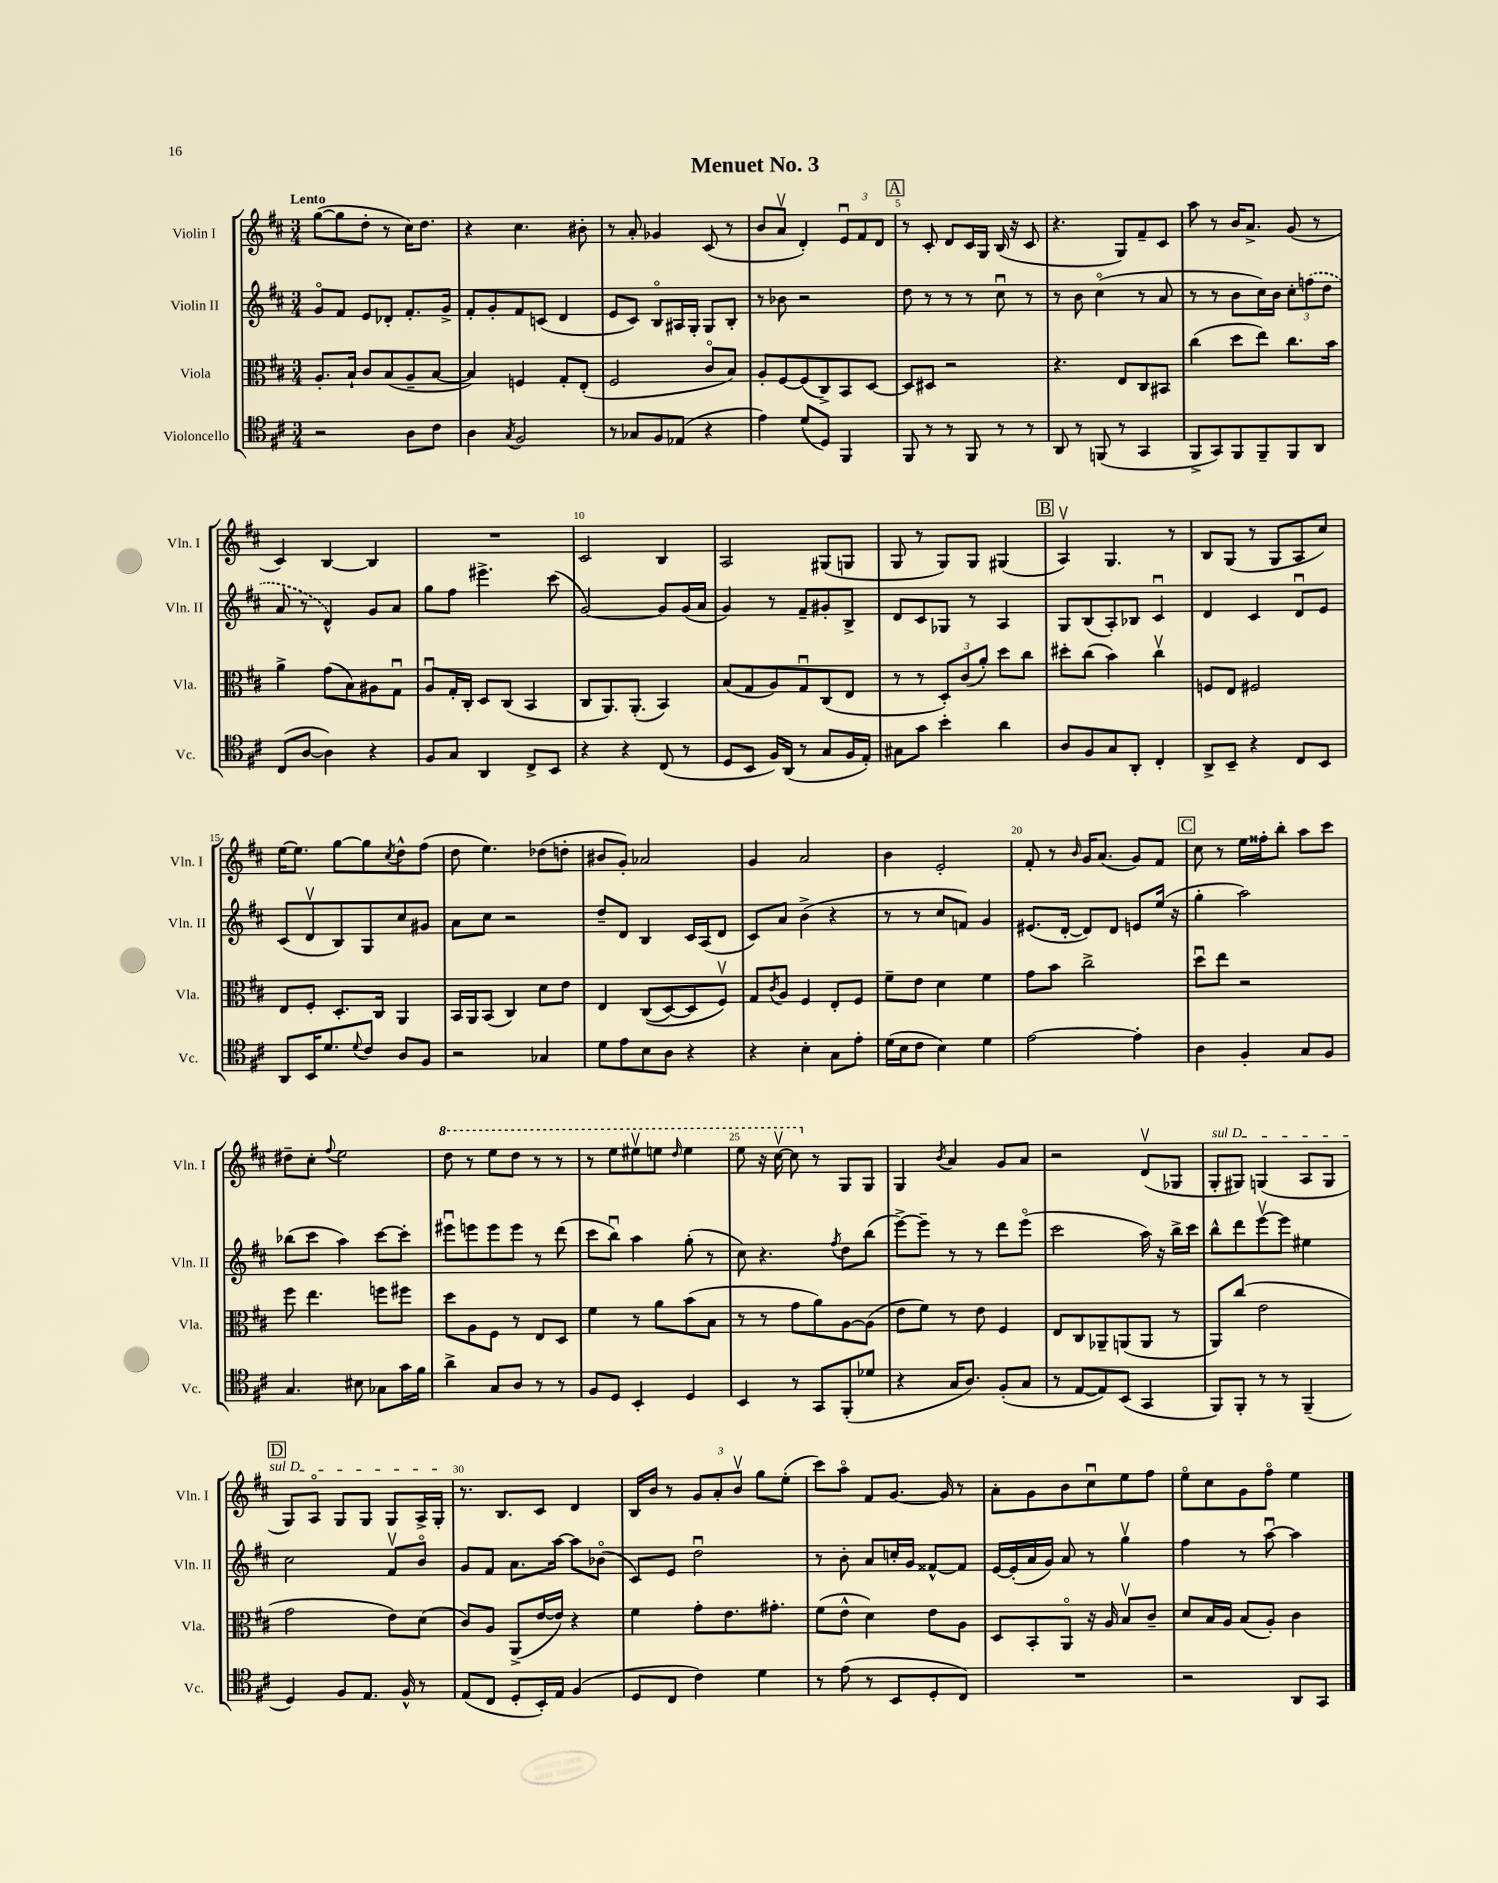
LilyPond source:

\header { title = "Menuet No. 3" }
<<
\new StaffGroup <<
\new Staff = "s0" \with { instrumentName = "Violin I" shortInstrumentName = "Vln. I" } {
    \clef treble \key d \major \numericTimeSignature \time 3/4 \tempo "Lento"
    g''8~( g''8 d''8-. r8 cis''16) d''8. |
    r4 cis''4. bis'8-. |
    r8 a'8-. ges'4 cis'8( r8 |
    b'8 a'8\upbow d'4-.) \tuplet 3/2 { e'8\downbow fis'8 d'8 } |
    \mark \markup { \box "A" } r8 cis'8-. d'8 cis'16 g16 b16( r16 cis'8 |
    r4. g8) fis'8-- cis'8 |
    a''8 r8 b'16 a'8.-> g'8( r8 |
    cis'4) b4~ b4 |
    R2. |
    cis'2 b4 |
    a2 gis8( g8 |
    g8 r8 g8) g8 gis4( |
    \mark \markup { \box "B" } a4\upbow) g4. r8 |
    b8 g8( r8 g8 a8 cis''8) |
    e''16~ e''8. g''8~ g''8 \acciaccatura { cis''8 } d''8-^ fis''8( |
    d''8 e''4.) des''8( d''8-. |
    bis'8 g'8-.) aes'2 |
    g'4 a'2 |
    b'4 e'2-. |
    fis'8-. r8 \grace { b'16 } g'16 a'8.( g'8) fis'8 |
    \mark \markup { \box "C" } cis''8 r8 e''16 fisis''16-. b''8-. a''8 cis'''8 |
    dis''8-- cis''8-. \appoggiatura { fis''8 } e''2 |
    \ottava #1 d'''8 r8 e'''8 d'''8 r8 r8 |
    r8 e'''8 eis'''8\upbow e'''8 \grace { d'''16 } e'''4 |
    e'''8 r16 cis'''16~\upbow cis'''8 \ottava #0 r8 g8 g8 |
    g4 \acciaccatura { b'8 } a'4 g'8 a'8 |
    r2 d'8\upbow( ges8 |
    \once \override TextSpanner.bound-details.left.text = \markup { \italic "sul D" } g8-.\startTextSpan gis8) g4( a8 g8 |
    \mark \markup { \box "D" } g8) a8\flageolet g8 g8 g8 a16-> g16-.\stopTextSpan |
    r8. b8. cis'8 d'4 |
    b16 b'16 r8 \tuplet 3/2 { g'8 a'8-. b'8\upbow } g''8 e''8-.( |
    cis'''8) a''8\flageolet fis'8 g'8.~ g'16 r8 |
    a'8-. g'8 b'8 cis''8\downbow e''8 fis''8 |
    e''8\flageolet cis''8 g'8 fis''8\flageolet e''4 \bar "|." |
}
\new Staff = "s1" \with { instrumentName = "Violin II" shortInstrumentName = "Vln. II" } {
    \clef treble \key d \major \numericTimeSignature \time 3/4
    g'8\flageolet fis'8 e'8 des'8-. fis'8.-. g'16-> |
    fis'8-. g'8-. fis'8 c'8( d'4 |
    e'8 cis'8) b8\flageolet ais16 g16-. g8 b8-. |
    r8 bes'8 r2 |
    \mark \markup { \box "A" } d''8 r8 r8 r8 cis''8\downbow r8 |
    r8 b'8 cis''4\flageolet( r8 a'8 |
    r8 r8 b'8 cis''16) b'16 \tuplet 3/2 { cis''8-. \once \slurDashed f''8( d''8 } |
    a'8 r8 d'4-^) g'8 a'8 |
    g''8 fis''8 eis'''4.-> cis'''8( |
    g'2~) g'8 g'16( a'16 |
    g'4) r8 fis'8-- gis'8-. b8-> |
    d'8 cis'8 ges8 r8 a4 |
    \mark \markup { \box "B" } g8 b8( a8-.) bes8 cis'4\downbow |
    d'4 cis'4 d'8\downbow e'8 |
    cis'8( d'8\upbow b8) g8 cis''8 gis'8 |
    a'8 cis''8 r2 |
    d''8-- d'8 b4 cis'16 a16( d'8 |
    cis'8) a'8 b'4->( r4 |
    r8 r8 cis''8 f'8) g'4 |
    eis'8.( d'16~-. d'8) d'8 e'8 e''16( r16 |
    \mark \markup { \box "C" } g''4-. a''2) |
    bes''8( cis'''8 a''4) cis'''8~ cis'''8-. |
    eis'''8\downbow e'''8 e'''8 e'''8 r8 d'''8( |
    cis'''8 b''8\downbow) a''4 g''8-.( r8 |
    cis''8) r4. \acciaccatura { fis''8 } d''8 b''8( |
    e'''8~->) e'''8-- r8 r8 d'''8 e'''8\flageolet( |
    cis'''2 a''16) r16 b''16-> cis'''16 |
    b''8-^ d'''8 e'''8~\upbow e'''8 eis''4 |
    \mark \markup { \box "D" } cis''2 fis'8\upbow b'8\flageolet |
    g'8 fis'8 a'8. a''16~ a''8 bes'8\flageolet( |
    cis'8) e'8 d''2\downbow |
    r8 b'8-. a'8 c''16-. g'16 fisis'8~-^ fisis'8 |
    e'16~ e'16-.( a'16 g'16) a'8 r8 g''4\upbow |
    fis''4 r8 a''8~\downbow a''4 \bar "|." |
}
\new Staff = "s2" \with { instrumentName = "Viola" shortInstrumentName = "Vla." } {
    \clef alto \key d \major \numericTimeSignature \time 3/4
    a8.-. b16-! cis'8 b8( a8-- b8~ |
    b4) f4 g8-. e8-.( |
    fis2 cis'8\flageolet b8) |
    a8-. fis8~ fis8( cis8->) b,8 d8~ |
    \mark \markup { \box "A" } d8 dis8 r2 |
    r4. e8 cis8 bis,8 |
    cis''4( d''8 e''8) cis''8. b'16 |
    a'4-> g'8( b8) ais8 g8\downbow |
    a8\downbow g16-. cis16-. d8 cis8( b,4 |
    cis8 a,8.) a,8.-.( b,4) |
    b8( g8 a8) g8\downbow cis8( e8 |
    r8 r8 \tuplet 3/2 { d8-.) cis'8( a'8-.) } d''8 cis''8 |
    \mark \markup { \box "B" } dis''8-. cis''8( b'4) cis''4\upbow |
    f8 e8 fis2 |
    e8 fis8-. d8.-. cis16 a,4 |
    b,16 a,16 b,8( cis4) d'8 e'8 |
    e4 cis8(\( d8~) d8 fis8\upbow\) |
    g8 \acciaccatura { cis'8 } a8 fis4 e8-. fis8 |
    fis'8-- e'8 d'4 fis'4 |
    g'8 b'8 cis''2-> |
    \mark \markup { \box "C" } d''8\downbow e''8 r2 |
    fis''8 e''4. f''8 fis''8 |
    d''8 a8 fis8 r8 e8 d8 |
    fis'4 r8 a'8 b'8( b8 |
    r8 r8 g'8 a'8) a8~ a8( |
    e'8 fis'8) r8 e'8 fis4 |
    e8 cis8 aes,8-- a,8( a,8 r8 |
    a,8) cis''8( e'2 |
    \mark \markup { \box "D" } g'2 e'8) d'8( |
    cis'8) a8 a,8->( e'16~ e'16) r4 |
    fis'4 g'8-. e'8. gis'8.-. |
    fis'8( e'8-^ d'4) e'8 a8 |
    d8 b,8-. a,8\flageolet r16 a16 b8\upbow cis'8-- |
    d'8 b16 a16 b8( a8-.) cis'4 \bar "|." |
}
\new Staff = "s3" \with { instrumentName = "Violoncello" shortInstrumentName = "Vc." } {
    \clef tenor \key d \major \numericTimeSignature \time 3/4
    r2 a8 cis'8 |
    a4 \acciaccatura { g8 } fis2 |
    r8 ges8 fis8 ees8( r4 |
    e'4) d'8( d8) fis,4 |
    \mark \markup { \box "A" } fis,8 r8 r8 fis,8 r8 r8 |
    a,8 r8 f,8( r8 g,4 |
    fis,8-> g,8) fis,8 fis,8-- fis,8 a,8 |
    cis8( a8~ a4) r4 |
    fis8 g8 a,4 cis8-> b,8 |
    r4 r4 cis8( r8 |
    d8 b,8 fis16) a,16( r8 g8 fis16 e16-.) |
    gis8 g'8 b'4-. a'4 |
    \mark \markup { \box "B" } a8 fis8 g8 a,8-. cis4-. |
    a,8-> b,8-- r4 cis8 b,8 |
    a,8 b,16 d'8. \appoggiatura { d'8 } cis'8 a8 fis8 |
    r2 ges4 |
    d'8 e'8 b8 a8 r4 |
    r4 b4-. g8 e'8-. |
    d'16( b16 cis'8 b4) d'4 |
    e'2~ e'4-. |
    \mark \markup { \box "C" } a4 fis4-. g8 fis8 |
    g4. bis8 ges8 g'16 fis'16 |
    a'4-> g8 a8 r8 r8 |
    fis8 d8 b,4-. d4 |
    b,4 r8 g,8 fis,8-.( des'8 |
    r4 g16 a8.) fis8-.( g8 |
    r8 e8~ e8) b,8( g,4 |
    fis,8) fis,8-. r8 r8 fis,4--( |
    \mark \markup { \box "D" } d4) fis8 e8. fis16-^ r8 |
    e8( cis8 d8-. b,16-.) e16 fis4( |
    d8 cis8 cis'4) d'4 |
    r8 e'8( r8 b,8 d8-. cis8) |
    R2. |
    r2 a,8 g,8 \bar "|." |
}
>>
>>
\layout { \context { \Score \override BarNumber.break-visibility = ##(#f #t #t) barNumberVisibility = #(every-nth-bar-number-visible 5) } }
